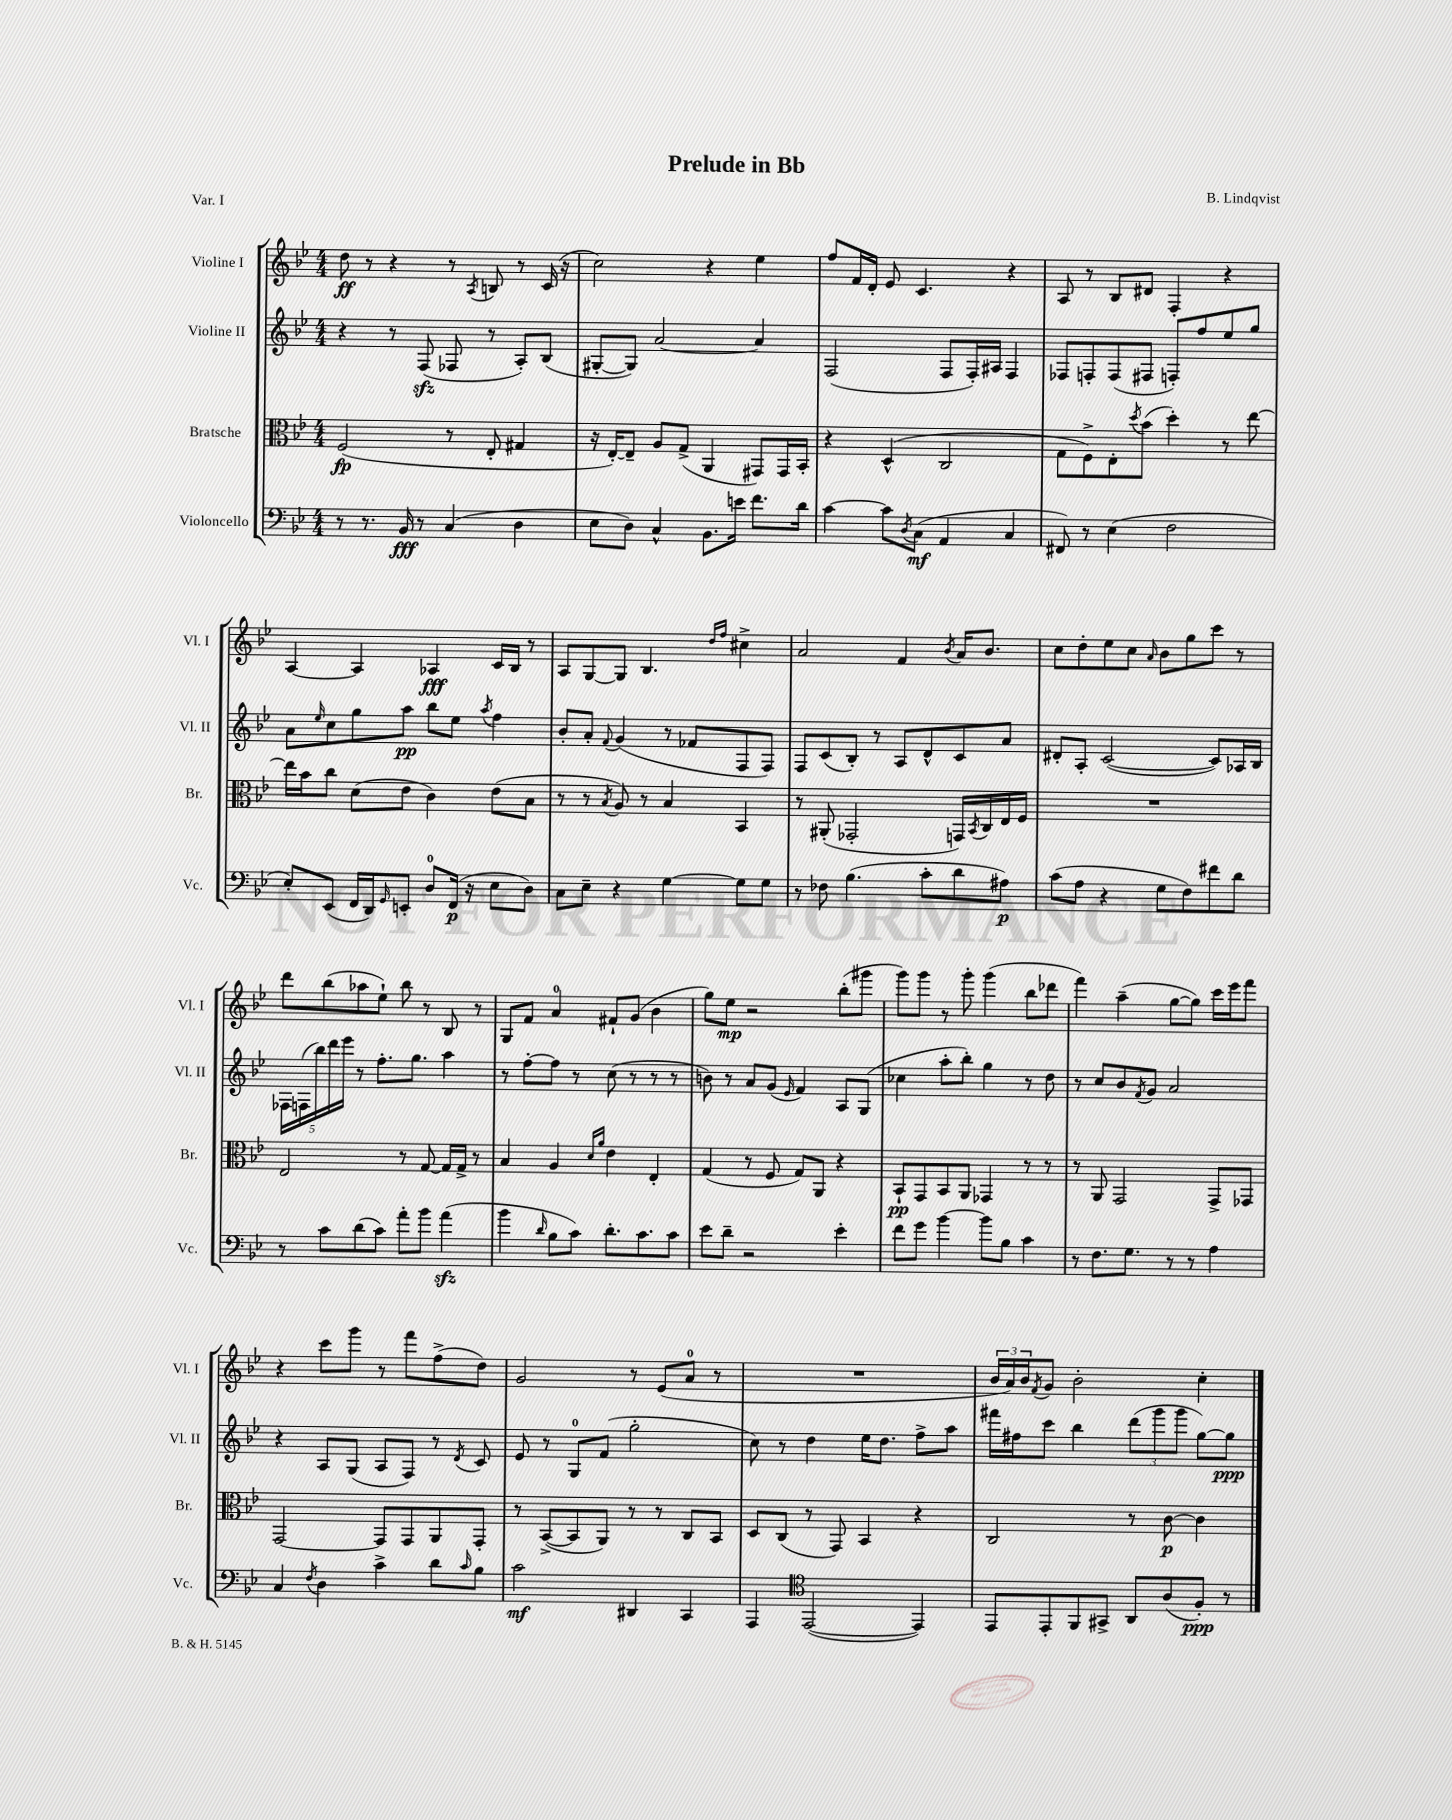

**kern	**dynam	**kern	**dynam	**kern	**dynam	**kern	**dynam
*part4	*part4	*part3	*part3	*part2	*part2	*part1	*part1
*staff4	*staff4	*staff3	*staff3	*staff2	*staff2	*staff1	*staff1
*I"Violoncello	*	*I"Bratsche	*	*I"Violine II	*	*I"Violine I	*
*I'Vc.	*	*I'Br.	*	*I'Vl. II	*	*I'Vl. I	*
*clefF4	*	*clefC3	*	*clefG2	*	*clefG2	*
*k[b-e-]	*	*k[b-e-]	*	*k[b-e-]	*	*k[b-e-]	*
*M4/4	*	*M4/4	*	*M4/4	*	*M4/4	*
=1	=1	=1	=1	=1	=1	=1	=1
8r	.	(2F/	fp	4r	.	8dd\	ff
8.r	.	.	.	.	.	8r	.
.	.	.	.	8r	.	4r	.
16BB-/	fff	.	.	.	.	.	.
8r	.	.	.	(8Fzz/	.	.	.
(4C/	.	8r	.	8F-X/	.	8r	.
.	.	.	.	.	.	8qA/	.
.	.	8E-'/	.	8r	.	8Bn/	.
4D\	.	4G#X/	.	8A'/L)	.	8r	.
.	.	.	.	(8B-/J	.	(16c/	.
.	.	.	.	.	.	16r	.
=2	=2	=2	=2	=2	=2	=2	=2
8E-\L	.	16r	.	[8G#X'/L	.	2cc\)	.
.	.	[16E-'/KL)	.	.	.	.	.
8D\J)	.	8E-~/J]	.	8G#/J])	.	.	.
4C^^/	.	8A/L	.	[2a/	.	.	.
.	.	(8G^/J	.	.	.	.	.
8.BB-\L	.	4AA/	.	.	.	4r	.
16en\Jk	.	.	.	.	.	.	.
8.f\L	.	8GG#X/L)	.	4a/]	.	4ee-\	.
.	.	16GG#/L	.	.	.	.	.
16d\Jk	.	16BB-'/JJ	.	.	.	.	.
=3	=3	=3	=3	=3	=3	=3	=3
[4c\	.	4r	.	(2F/	.	8ff/L	.
.	.	.	.	.	.	16f/L	.
.	.	.	.	.	.	16d'/JJ	.
8c\L]	.	(4D^^/	.	.	.	8e-/	.
8qD/	.	.	.	.	.	.	.
(8C\J	mf	.	.	.	.	4.c/	.
4AA/	.	2C/	.	8F/L	.	.	.
.	.	.	.	16F'/L)	.	.	.
.	.	.	.	16A#X/JJ	.	.	.
4C/	.	.	.	4F/	.	4r	.
=4	=4	=4	=4	=4	=4	=4	=4
8FF#X/)	.	8G\L	.	8F-X/L	.	8A/	.
8r	.	8F^\)	.	8Fn'/	.	8r	.
(4E-\	.	8E-'\	.	(8F/	.	8B-/L	.
.	.	8qdd/	.	.	.	.	.
.	.	(8b-\J	.	8F#X/J	.	8d#X/J	.
2F\	.	4dd'\)	.	8Fn'/L)	.	4F'/	.
.	.	.	.	8ff/	.	.	.
.	.	8r	.	8ee-/	.	4r	.
.	.	[8ee-\	.	8gg/J	.	.	.
!!LO:LB:g=z
=5	=5	=5	=5	=5	=5	=5	=5
8E-'/L)	.	16ee-\LL]	.	8a\L	.	[4A/	.
.	.	16b-\J	.	.	.	.	.
.	.	.	.	16qqee-/	.	.	.
(8EE-/J	.	8cc\J	.	8cc\	.	.	.
16FF/LL	.	(8d\L	.	8gg\	.	4A/]	.
16DD/J)	.	.	.	.	.	.	.
16qqGG/	.	.	.	.	.	.	.
8EEn'/J	.	8e-\J	.	8aa\J	pp	.	.
8D/L	.	4c\)	.	8bb-\L	.	4A-X/	fff
(16FF/Jk	p	.	.	8ee-\J	.	.	.
16r	.	.	.	.	.	.	.
.	.	.	.	8qaa/	.	.	.
8E-\L	.	(8e-\L	.	4ff\	.	16c/LL	.
.	.	.	.	.	.	16B-/JJ	.
8D\J)	.	8B-\J	.	.	.	8r	.
=6	=6	=6	=6	=6	=6	=6	=6
8C\L	.	8r	.	8b-'/L	.	8A/L	.
8E-~\J	.	8r	.	8a'/J	.	[8G/	.
.	.	8qB-/	.	8qqf/	.	.	.
4r	.	8A/)	.	(4g/	.	8G/J]	.
.	.	8r	.	.	.	4.B-/	.
[4G\	.	4B-/	.	8r	.	.	.
.	.	.	.	8f-X/L	.	.	.
.	.	.	.	.	.	16qqdd/LL	.
.	.	.	.	.	.	16qqff/JJ	.
8G\L]	.	4BB-/	.	8F/	.	4cc#X^\	.
8G\J	.	.	.	8F/J)	.	.	.
=7	=7	=7	=7	=7	=7	=7	=7
8r	.	8r	.	8F/L	.	2a/	.
8F-X\	.	(8AA#X'/	.	(8c/	.	.	.
(4.B-\	.	2GG-X'/	.	8B-'/J)	.	.	.
.	.	.	.	8r	.	.	.
.	.	.	.	8A/L	.	4f/	.
8c'\L	.	.	.	8d^^/	.	.	.
.	.	.	.	.	.	8qb-/	.
8d\	.	16GGn/LL)	.	8c/	.	16a/KL	.
.	.	8qBB-/	.	.	.	.	.
.	.	16C/	.	.	.	8.b-/J	.
8A#X\J)	p	16E-/	.	8a/J	.	.	.
.	.	16F/JJ	.	.	.	.	.
=8	=8	=8	=8	=8	=8	=8	=8
(8c\L	.	1r	.	8d#X'/L	.	8cc\L	.
8A\J	.	.	.	8A'/J	.	8dd'\	.
4r	.	.	.	([2c/	.	8ee-\	.
.	.	.	.	.	.	8cc\J	.
.	.	.	.	.	.	16qqa/	.
8G\L	.	.	.	.	.	8b-\L	.
8F\)	.	.	.	.	.	8gg\	.
8f#X\	.	.	.	8c/L])	.	8ccc\J	.
8d\J	.	.	.	16A-X/L	.	8r	.
.	.	.	.	16B-/JJ	.	.	.
!!LO:LB:g=z
=9	=9	=9	=9	=9	=9	=9	=9
8r	.	2E-/	.	20F-X\LL	.	8ddd\L	.
.	.	.	.	(20Fn\	.	.	.
.	.	.	.	20bb-\)	.	.	.
8c\L	.	.	.	.	.	(8bb-\	.
.	.	.	.	20ddd\	.	.	.
.	.	.	.	20eee-\JJ	.	.	.
(8d\	.	.	.	8r	.	8aa-X\	.
8c\J)	.	.	.	8.ff'\L	.	8ee-`\J)	.
8a'\L	.	8r	.	.	.	8bb-\	.
.	.	.	.	8.gg\J	.	.	.
8b-\J	.	[8G/	.	.	.	8r	.
(4azz\	.	16G/LL]	.	4aa\	.	8B-/	.
.	.	16G^/JJ	.	.	.	.	.
.	.	8r	.	.	.	8r	.
=10	=10	=10	=10	=10	=10	=10	=10
4b-\	.	4B-/	.	8r	.	8G/L	.
.	.	.	.	[8ff'\L	.	8f/J	.
16qqd/	.	.	.	.	.	.	.
8B-\L	.	4A/	.	8ff\J]	.	4a/	.
8c\J)	.	.	.	8r	.	.	.
.	.	16qqd/LL	.	.	.	.	.
.	.	16qqa/JJ	.	.	.	.	.
8.d'\L	.	4e-\	.	(8cc\	.	8f#X`/L	.
.	.	.	.	8r	.	(8g/J	.
8.c\	.	.	.	.	.	.	.
.	.	4E-'/	.	8r	.	4b-\	.
8c\J	.	.	.	8r	.	.	.
=11	=11	=11	=11	=11	=11	=11	=11
8e-\L	.	(4G/	.	8bn\)	.	8gg\L)	.
8d~\J	.	.	.	8r	.	8ee-\J	mp
2r	.	8r	.	8a/L	.	2r	.
.	.	8F/	.	(8g/J	.	.	.
.	.	.	.	16qqe-/	.	.	.
.	.	8G/L)	.	4f/)	.	.	.
.	.	8AA/J	.	.	.	.	.
4e-'\	.	4r	.	8A/L	.	(8bb-'\L	.
.	.	.	.	(8G/J	.	8ggg#X\J	.
=12	=12	=12	=12	=12	=12	=12	=12
8f\L	.	8BB-`/L	pp	4cc-X\	.	8ggg\L)	.
8g\J	.	8GG/	.	.	.	8ggg\J	.
[4b-\	.	8BB-/	.	8aa'\L	.	8r	.
.	.	8AA/J	.	8bb-'\J)	.	8ggg'\	.
8b-\L]	.	4GG-X/	.	4gg\	.	(4ggg\	.
8B-\J	.	.	.	.	.	.	.
4c\	.	8r	.	8r	.	8bb-\L	.
.	.	8r	.	8dd\	.	8ddd-X\J	.
=13	=13	=13	=13	=13	=13	=13	=13
8r	.	8r	.	8r	.	4fff\)	.
8.F\L	.	8AA/	.	8cc/L	.	.	.
.	.	2GG/	.	8b-/	.	(4aa~\	.
8.G\J	.	.	.	.	.	.	.
.	.	.	.	8qf/	.	.	.
.	.	.	.	8g/J	.	.	.
8r	.	.	.	2a/	.	[8gg\L	.
8r	.	.	.	.	.	8gg\J])	.
4A\	.	8GG^/L	.	.	.	16ccc\LL	.
.	.	.	.	.	.	16eee-\J	.
.	.	8GG-X/J	.	.	.	8fff\J	.
!!LO:LB:g=z
=14	=14	=14	=14	=14	=14	=14	=14
4C/	.	[2GG/	.	4r	.	4r	.
8qF/	.	.	.	.	.	.	.
4D\	.	.	.	8A/L	.	8ccc\L	.
.	.	.	.	(8G/J	.	8ggg\J	.
4c^\	.	8GG/L]	.	8A/L	.	8r	.
.	.	8GG/	.	8F/J)	.	8fff\L	.
8d\L	.	8AA/	.	8r	.	(8ff^\	.
16qqc/	.	.	.	8qd/	.	.	.
8B-\J	.	8GG'/J	.	8c/	.	8dd\J)	.
=15	=15	=15	=15	=15	=15	=15	=15
2c\	mf	8r	.	8e-/	.	2g/	.
.	.	([8BB-^/L	.	8r	.	.	.
.	.	8BB-/]	.	8G/L	.	.	.
.	.	8AA/J)	.	(8f/J	.	.	.
4DD#X/	.	8r	.	2gg'\	.	8r	.
.	.	8r	.	.	.	(8e-/L	.
4CC/	.	8C/L	.	.	.	8a/J	.
.	.	8BB-/J	.	.	.	8r	.
=16	=16	=16	=16	=16	=16	=16	=16
4AAA/	.	8D/L	.	8cc\)	.	1r	.
.	.	(8C/J	.	8r	.	.	.
*clefC4	*	*	*	*	*	*	*
([2EE-/	.	8r	.	4dd\	.	.	.
.	.	8GG/)	.	.	.	.	.
.	.	4BB-/	.	16ee-\KL	.	.	.
.	.	.	.	8.dd\J	.	.	.
4EE-/])	.	4r	.	8ff^\L	.	.	.
.	.	.	.	8aa\J	.	.	.
=17	=17	=17	=17	=17	=17	=17	=17
8EE-/L	.	2C/	.	16fff#X\LL	.	24b-/LL	.
.	.	.	.	.	.	24a/)	.
.	.	.	.	16ff#X\J	.	.	.
.	.	.	.	.	.	24b-/J	.
.	.	.	.	.	.	8qf/	.
8EE-'/	.	.	.	8ccc\J	.	8g/J	.
8FF/	.	.	.	4bb-\	.	2b-'\	.
8GG#X^/J	.	.	.	.	.	.	.
8AA/L	.	8r	.	(12ddd\L	.	.	.
.	.	.	.	12ggg\	.	.	.
(8A/	.	[8c\	p	.	.	.	.
.	.	.	.	12ggg\J	.	.	.
8F'/J)	ppp	4c\]	.	[8gg\L)	.	4cc'\	.
8r	.	.	.	8gg\J]	ppp	.	.
==	==	==	==	==	==	==	==
*-	*-	*-	*-	*-	*-	*-	*-
